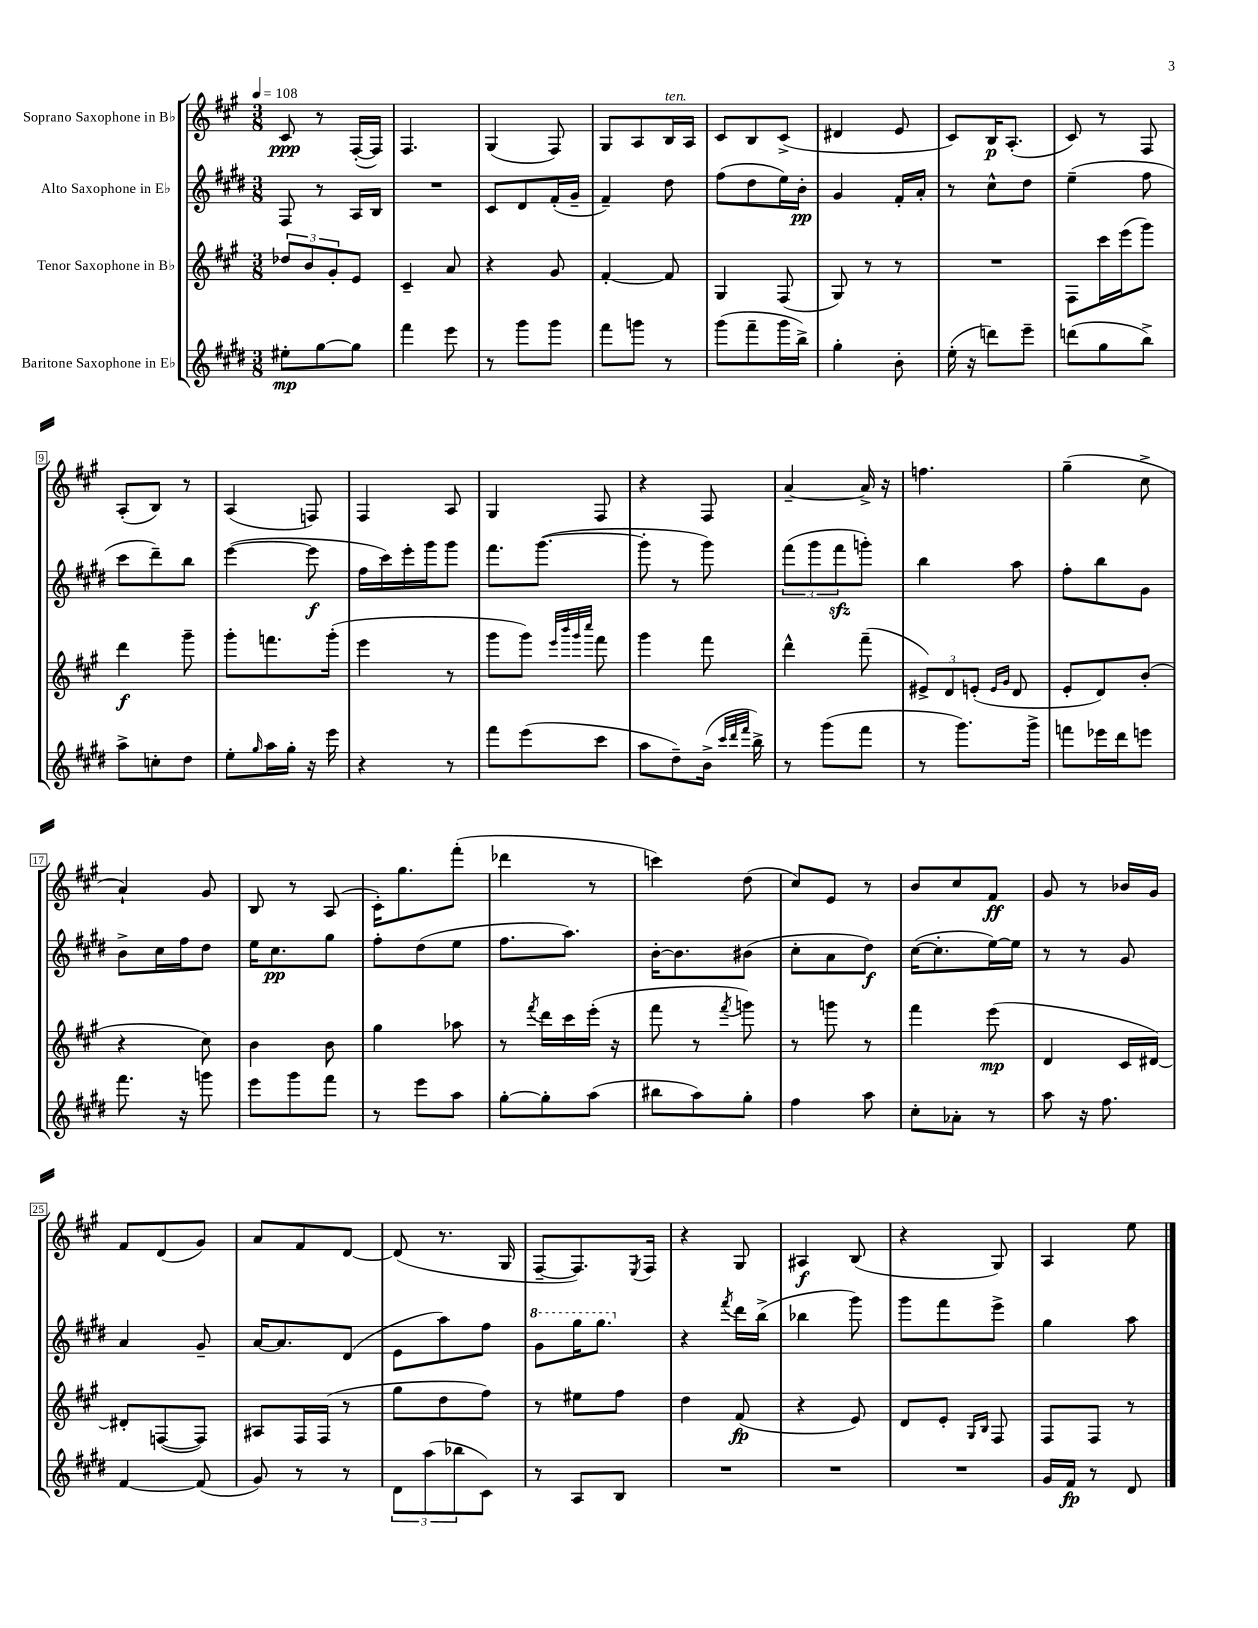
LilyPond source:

<<
\new StaffGroup <<
\new Staff = "s0" \with { instrumentName = "Soprano Saxophone in Bb" } {
    \clef treble \key a \major \numericTimeSignature \time 3/8 \tempo 4 = 108
    cis'8\ppp r8 fis16~-.( fis16) |
    fis4. |
    gis4( fis8) |
    gis8 a8 b16^\markup { \italic "ten." } a16 |
    cis'8 b8 cis'8->( |
    dis'4 e'8 |
    cis'8) b16\p a8.-.( |
    cis'8) r8 fis8 |
    a8-.( b8) r8 |
    a4( f8) |
    fis4 a8 |
    gis4 fis8 |
    r4 fis8 |
    a'4~-- a'16-> r16 |
    f''4. |
    gis''4--( cis''8-> |
    a'4-!) gis'8 |
    b8 r8 a8( |
    cis'16-.) gis''8. fis'''8-.( |
    des'''4 r8 |
    c'''4) d''8( |
    cis''8) e'8 r8 |
    b'8 cis''8 fis'8\ff |
    gis'8 r8 bes'16 gis'16 |
    fis'8 d'8( gis'8) |
    a'8 fis'8 d'8~ |
    d'8( r8. gis16 |
    fis8~-- fis8.) \acciaccatura { e8 } fis16 |
    r4 gis8 |
    ais4\f b8( |
    r4 gis8) |
    a4 e''8 \bar "|." |
}
\new Staff = "s1" \with { instrumentName = "Alto Saxophone in Eb" } {
    \clef treble \key e \major \numericTimeSignature \time 3/8
    fis8 r8 a16 b16 |
    R4. |
    cis'8 dis'8 fis'16-.( gis'16-- |
    fis'4--) dis''8 |
    fis''8( dis''8 e''16) b'16-.\pp |
    gis'4 fis'16-. a'16-. |
    r8 cis''8-^ dis''8 |
    e''4--( fis''8 |
    cis'''8 dis'''8--) b''8 |
    e'''4~( e'''8\f |
    fis''16 cis'''16) e'''16-. gis'''16 gis'''8 |
    fis'''8. gis'''8.~( |
    gis'''8-. r8 gis'''8) |
    \tuplet 3/2 { fis'''8( gis'''8 fis'''8\sfz } g'''8-.) |
    b''4 a''8 |
    fis''8-. b''8 gis'8 |
    b'8-> cis''16 fis''16 dis''8 |
    e''16 cis''8.\pp gis''8 |
    fis''8-. dis''8( e''8 |
    fis''8. a''8.) |
    b'16~-. b'8. bis'8( |
    cis''8-. a'8 dis''8\f) |
    cis''16~( cis''8.-. e''16~) e''16 |
    r8 r8 gis'8 |
    a'4 gis'8-- |
    a'16~ a'8. dis'8( |
    e'8 a''8) fis''8 |
    \ottava #1 gis''8 gis'''16 gis'''8. \ottava #0 |
    r4 \acciaccatura { fis'''8 } dis'''16 b''16->( |
    bes''4 gis'''8) |
    gis'''8 fis'''8 e'''8-> |
    gis''4 a''8 \bar "|." |
}
\new Staff = "s2" \with { instrumentName = "Tenor Saxophone in Bb" } {
    \clef treble \key a \major \numericTimeSignature \time 3/8
    \tuplet 3/2 { des''8 b'8 gis'8-. } e'8 |
    cis'4-- a'8 |
    r4 gis'8 |
    fis'4~-. fis'8 |
    gis4 fis8( |
    gis8) r8 r8 |
    R4. |
    fis8 cis'''16 e'''16( gis'''8) |
    d'''4\f gis'''8-- |
    gis'''8-. f'''8. gis'''16-.( |
    e'''4 r8 |
    gis'''8 gis'''8) \grace { e'''32 b'''32 gis'''32 cis''''32 } fis'''8 |
    gis'''4 fis'''8 |
    d'''4-^ fis'''8--( |
    \tuplet 3/2 { eis'8->) d'8 e'8-.( } \grace { e'16 gis'16 } d'8 |
    e'8-. d'8) b'8-.( |
    r4 cis''8) |
    b'4 b'8 |
    gis''4 aes''8 |
    r8 \acciaccatura { fis'''8 } d'''16 cis'''16 e'''16-.( r16 |
    fis'''8 r8 \acciaccatura { fis'''8 } g'''8) |
    r8 g'''8 r8 |
    fis'''4 e'''8\mp( |
    d'4 cis'16 dis'16~) |
    dis'8-. f8~( f8) |
    ais8 fis16 fis16( r8 |
    gis''8 d''8 fis''8) |
    r8 eis''8 fis''8 |
    d''4 fis'8\fp( |
    r4 e'8) |
    d'8 e'8-. \grace { gis16 b16 } fis8 |
    fis8 fis8 r8 \bar "|." |
}
\new Staff = "s3" \with { instrumentName = "Baritone Saxophone in Eb" } {
    \clef treble \key e \major \numericTimeSignature \time 3/8
    eis''8-.\mp gis''8~ gis''8 |
    fis'''4 e'''8 |
    r8 gis'''8 gis'''8 |
    fis'''8 g'''8 r8 |
    gis'''8( fis'''8-- gis'''16 b''16->) |
    gis''4-. b'8-. |
    e''16-.( r16 d'''8) e'''8-- |
    d'''8( gis''8 b''8->) |
    a''8-> c''8-. dis''8 |
    e''8-. \grace { gis''16 } a''16 gis''16-. r16 e'''16 |
    r4 r8 |
    fis'''8 e'''8( cis'''8 |
    a''8 dis''8--) b'16->( \grace { cis'''32 dis'''32 fis'''32 } b''16->) |
    r8 gis'''8( fis'''8 |
    r8 gis'''8.) gis'''16-> |
    f'''8 ees'''16 dis'''16 e'''8 |
    fis'''8. r16 g'''8 |
    e'''8 gis'''8 fis'''8 |
    r8 e'''8 a''8 |
    gis''8~-. gis''8-. a''8( |
    bis''8 a''8) gis''8-. |
    fis''4 a''8 |
    cis''8-. aes'8-. r8 |
    a''8 r16 fis''8. |
    fis'4~ fis'8( |
    gis'8) r8 r8 |
    \tuplet 3/2 { dis'8 a''8( bes''8 } cis'8) |
    r8 a8 b8 |
    R4. |
    R4. |
    R4. |
    gis'16 fis'16\fp r8 dis'8 \bar "|." |
}
>>
>>
\layout { \context { \Score \override BarNumber.stencil = #(make-stencil-boxer 0.1 0.3 ly:text-interface::print) } }
